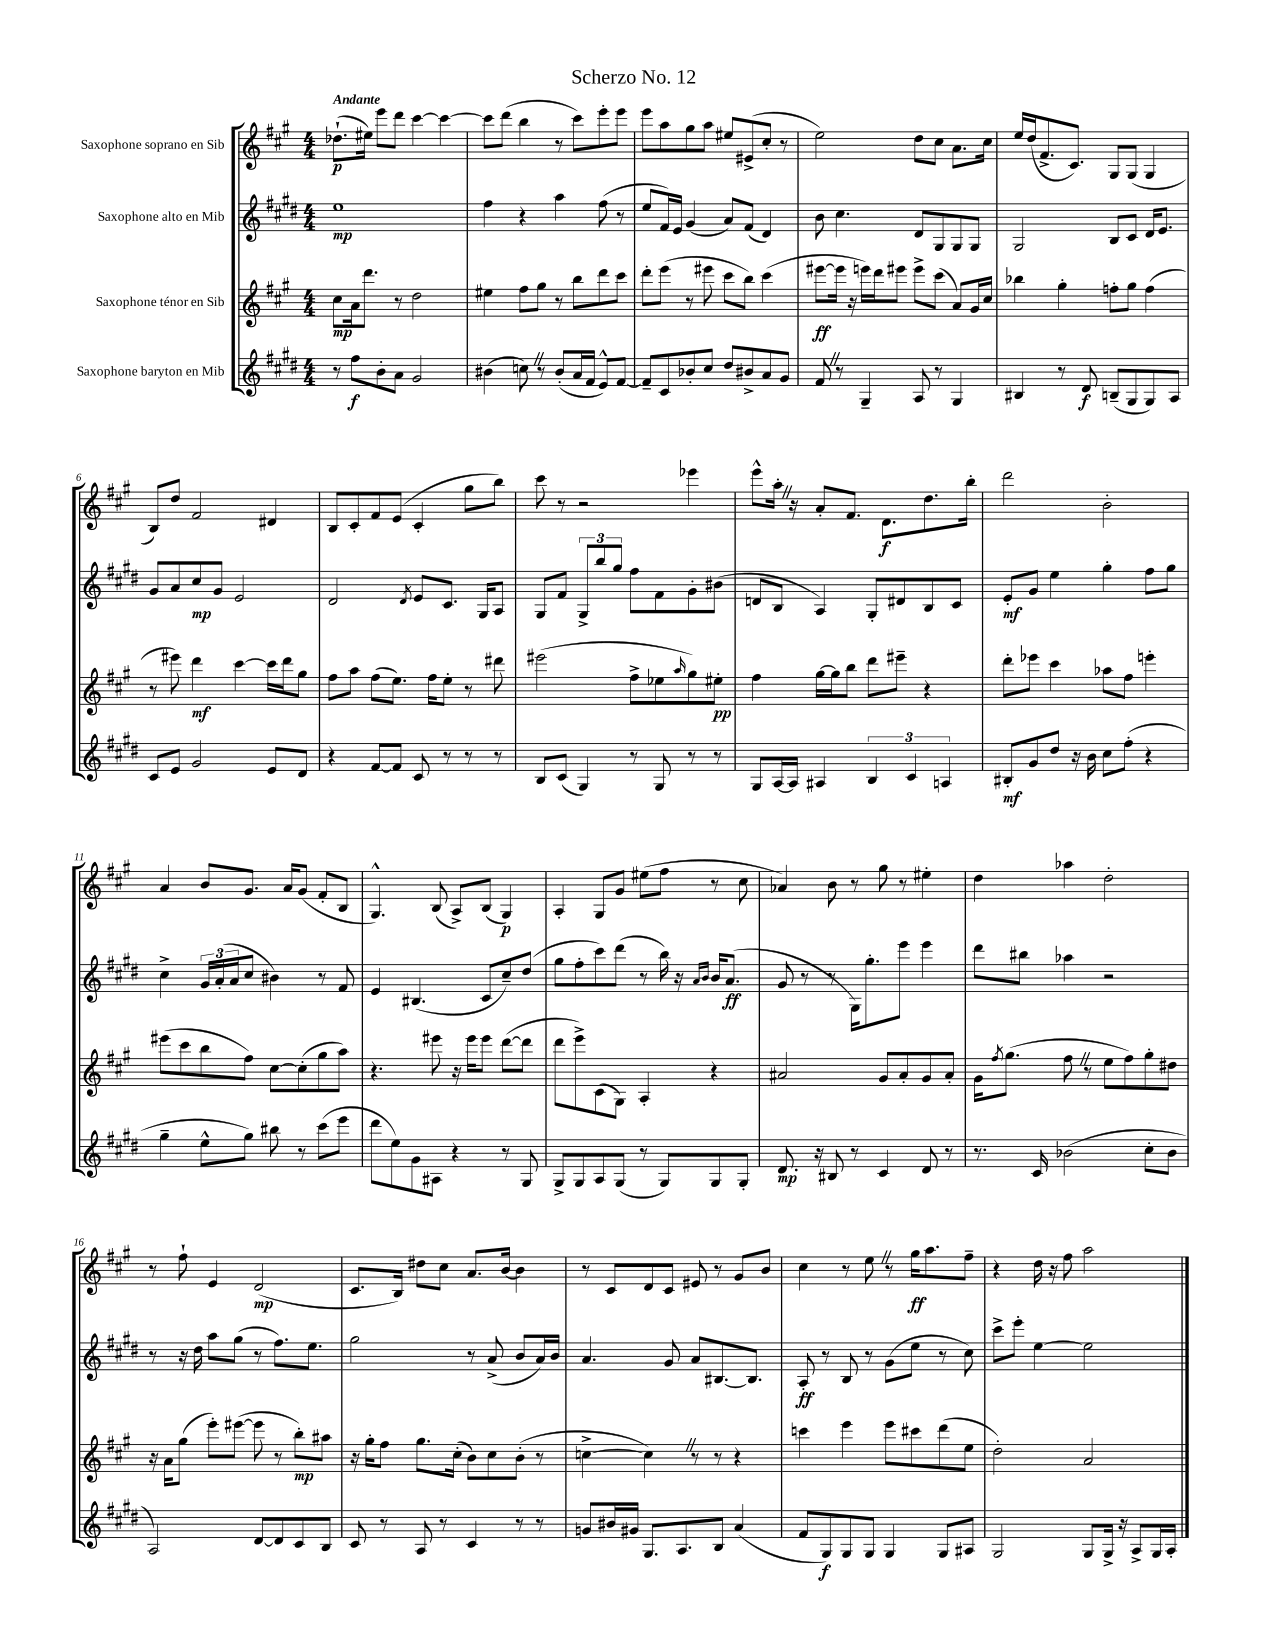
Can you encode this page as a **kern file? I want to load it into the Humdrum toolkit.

**kern	**dynam	**kern	**dynam	**kern	**dynam	**kern	**dynam
*part4	*part4	*part3	*part3	*part2	*part2	*part1	*part1
*staff4	*staff4	*staff3	*staff3	*staff2	*staff2	*staff1	*staff1
*I"Saxophone baryton en Mib	*	*I"Saxophone ténor en Sib	*	*I"Saxophone alto en Mib	*	*I"Saxophone soprano en Sib	*
*clefG2	*	*clefG2	*	*clefG2	*	*clefG2	*
*k[f#c#g#d#]	*	*k[f#c#g#]	*	*k[f#c#g#d#]	*	*k[f#c#g#]	*
*M4/4	*	*M4/4	*	*M4/4	*	*M4/4	*
=1	=1	=1	=1	=1	=1	=1	=1
!	!	!	!	!	!	!LO:TX:a:B:t=Andante	!
8r	.	8cc#\L	mp	1ee	mp	(8.dd-X`\L	p
8ff#\L	f	16a\k	.	.	.	.	.
.	.	8.ddd\J	.	.	.	16ee#X\Jk)	.
8b'\	.	.	.	.	.	8eee\L	.
8a\J	.	8r	.	.	.	8ddd\J	.
2g#/	.	2dd\	.	.	.	[4ccc#\	.
.	.	.	.	.	.	4ccc#\_	.
=2	=2	=2	=2	=2	=2	=2	=2
(4b#X\	.	4ee#X\	.	4ff#\	.	8ccc#\L]	.
.	.	.	.	.	.	(8ddd\J	.
8ccnZ\)	.	8ff#\L	.	4r	.	4bb\	.
8r	.	8gg#\J	.	.	.	.	.
(8b#'/L	.	8r	.	4aa\	.	8r	.
16a/L	.	8bb\L	.	.	.	8ccc#\L)	.
16f#/JJ	.	.	.	.	.	.	.
8e^^/L)	.	8ddd\	.	(8ff#\	.	8eee'\	.
[8f#/J	.	8ccc#\J	.	8r	.	8eee\J	.
=3	=3	=3	=3	=3	=3	=3	=3
8f#~/L]	.	8ddd'\L	.	8ee/L	.	8eee\L	.
8c#/	.	(8eee\J	.	16f#/L)	.	8aa\	.
.	.	.	.	16e/JJ	.	.	.
8b-X'/	.	8r	.	(4g#/	.	8gg#\	.
8cc#/J	.	8eee#X\	.	.	.	8aa\J	.
8dd#/L	.	8ccc#\L	.	8a/L)	.	8ee#X/L	.
8b#X^/	.	8bb\J)	.	(8f#/J	.	(8e#X^/	.
8a/	.	(4ccc#\	.	4d#/)	.	8cc#'/J	.
8g#/J	.	.	.	.	.	8r	.
=4	=4	=4	=4	=4	=4	=4	=4
8f#Z/	.	[8eee#X\L	ff	8b\	.	2ee\)	.
8r	.	16eee#\Jk]	.	4.cc#\	.	.	.
.	.	16r	.	.	.	.	.
4G#~/	.	16eeen\LL)	.	.	.	.	.
.	.	16ddd\J	.	.	.	.	.
.	.	8eee#X\J	.	.	.	.	.
8A/	.	8eee#^\L	.	8d#/L	.	8dd\L	.
8r	.	(8ccc#\J	.	8G#/	.	8cc#\J	.
4G#/	.	8a/L)	.	8G#/	.	8.a\L	.
.	.	16g#/L	.	8G#/J	.	.	.
.	.	16cc#/JJ	.	.	.	16cc#\Jk	.
=5	=5	=5	=5	=5	=5	=5	=5
4B#X/	.	4bb-X\	.	2G#/	.	16ee/LL	.
.	.	.	.	.	.	(16dd/J	.
.	.	.	.	.	.	8.f#^/	.
8r	.	4gg#'\	.	.	.	.	.
.	.	.	.	.	.	8.c#/J)	.
8d#/	f	.	.	.	.	.	.
(8Bn~/L	.	8ffn'\L	.	8B/L	.	8G#/L	.
8G#/	.	8gg#\J	.	8c#/J	.	(8G#/J	.
8G#/)	.	(4ff\	.	16d#/KL	.	4G#/	.
.	.	.	.	8.e/J	.	.	.
8A/J	.	.	.	.	.	.	.
!!LO:LB:g=z
=6	=6	=6	=6	=6	=6	=6	=6
8c#/L	.	8r	.	8g#/L	.	8B/L)	.
8e/J	.	8eee#X\)	.	8a/	.	8dd/J	.
2g#/	.	4ddd\	mf	8cc#/	mp	2f#/	.
.	.	.	.	8g#/J	.	.	.
.	.	[4ccc#\	.	2e/	.	.	.
8e/L	.	16ccc#\LL]	.	.	.	4d#X/	.
.	.	16ddd\J	.	.	.	.	.
8d#/J	.	8gg#\J	.	.	.	.	.
=7	=7	=7	=7	=7	=7	=7	=7
4r	.	8ff#\L	.	2d#/	.	8B/L	.
.	.	8aa\J	.	.	.	8c#'/	.
[8f#/L	.	(8ff#\L	.	.	.	8f#/	.
8f#/J]	.	8.ee\J)	.	.	.	(8e/J	.
.	.	.	.	8qd#/	.	.	.
8c#/	.	.	.	8e/L	.	4c#'/	.
.	.	16ff#\KL	.	.	.	.	.
8r	.	8ee'\J	.	8.c#/J	.	.	.
8r	.	8r	.	.	.	8gg#\L	.
.	.	.	.	16G#/KL	.	.	.
8r	.	8ddd#X\	.	8A/J	.	8bb\J)	.
=8	=8	=8	=8	=8	=8	=8	=8
8B/L	.	(2eee#X\	.	8G#/L	.	8ccc#\	.
(8c#/J	.	.	.	8f#/J	.	8r	.
4G#/)	.	.	.	12G#^/L	.	2r	.
.	.	.	.	12bb/	.	.	.
.	.	.	.	12gg#/J	.	.	.
8r	.	8ff#^\L	.	8ff#\L	.	.	.
8G#/	.	8ee-X\	.	8f#\	.	.	.
.	.	16qqaa/	.	.	.	.	.
8r	.	8gg#\)	.	8g#'\	.	4eee-X\	.
8r	.	8ee#X'\J	pp	(8b#X\J	.	.	.
=9	=9	=9	=9	=9	=9	=9	=9
8G#/L	.	4ff#\	.	8dn/L	.	8eee^^\L	.
[16A/L	.	.	.	8B/J	.	16aa'Z\Jk	.
16A/JJ]	.	.	.	.	.	16r	.
4A#X/	.	[16gg#\LL	.	4A/)	.	8a'/L	.
.	.	16gg#\J]	.	.	.	.	.
.	.	8bb\J	.	.	.	8.f#/J	.
6B/	.	8ddd\L	.	8G#'/L	.	.	.
.	.	.	.	.	.	8.d\L	f
.	.	8eee#X~\J	.	8d#X/	.	.	.
6c#/	.	.	.	.	.	.	.
.	.	4r	.	8B/	.	8.dd\	.
6An/	.	.	.	.	.	.	.
.	.	.	.	8c#/J	.	.	.
.	.	.	.	.	.	16bb'\Jk	.
=10	=10	=10	=10	=10	=10	=10	=10
8B#X'/L	mf	8ddd'\L	.	8e'/L	mf	2ddd\	.
8g#/	.	8eee-X\J	.	8g#/J	.	.	.
8dd#/J	.	4ccc#\	.	4ee\	.	.	.
16r	.	.	.	.	.	.	.
16b\	.	.	.	.	.	.	.
8cc#\L	.	8aa-X\L	.	4gg#'\	.	2b'\	.
(8ff#'\J	.	8ff#\J	.	.	.	.	.
4r	.	4eeen'\	.	8ff#\L	.	.	.
.	.	.	.	8gg#\J	.	.	.
!!LO:LB:g=z
=11	=11	=11	=11	=11	=11	=11	=11
4gg#~\	.	(8eee#X\L	.	4cc#^\	.	4a/	.
.	.	8ccc#\	.	.	.	.	.
8ee^^\L	.	8bb\	.	24g#/LL	.	8b/L	.
.	.	.	.	(24a'/	.	.	.
.	.	.	.	24a/J	.	.	.
8gg#\J)	.	8ff#\J)	.	8cc#/J	.	8.g#/J	.
8bb#X\	.	[8cc#\L	.	4b#X\)	.	.	.
.	.	.	.	.	.	16a/KL	.
8r	.	(8cc#'\]	.	.	.	(8g#/J	.
(8ccc#\L	.	8gg#\	.	8r	.	8f#'/L	.
8eee\J	.	8aa\J)	.	8f#/	.	8B/J	.
=12	=12	=12	=12	=12	=12	=12	=12
8ddd#\L	.	4.r	.	4e/	.	4.G#^^/)	.
8ee\)	.	.	.	.	.	.	.
8g#\	.	.	.	(4.B#X/	.	.	.
8A#X\J	.	8eee#X\	.	.	.	(8B/	.
4r	.	16r	.	.	.	8A^/L)	.
.	.	16eee#\KL	.	.	.	.	.
.	.	8eee#\J	.	8c#/L	.	(8B/J	.
8r	.	([8ddd\L	.	8cc#~/)	.	4G#/)	p
8G#/	.	8ddd\J]	.	(8dd#/J	.	.	.
=13	=13	=13	=13	=13	=13	=13	=13
8G#^/L	.	8ddd\L	.	8gg#\L	.	4A'/	.
8G#/	.	8eee^\)	.	8ff#'\	.	.	.
8A/	.	(8c#\	.	8ccc#\)	.	8G#/L	.
(8G#/J	.	8G#\J)	.	(8ddd#\J	.	8g#/J	.
8r	.	4A'/	.	8r	.	(8ee#X\L	.
8G#/L)	.	.	.	16bb\)	.	8ff#\J	.
.	.	.	.	16r	.	.	.
.	.	.	.	16qqa/LL	.	.	.
.	.	.	.	16qqb/JJ	.	.	.
8G#/	.	4r	.	16b/KL	.	8r	.
.	.	.	.	(8.a/J	ff	.	.
8G#'/J	.	.	.	.	.	8cc#\	.
=14	=14	=14	=14	=14	=14	=14	=14
8.d#/	mp	2a#X/	.	8g#/	.	4a-X/)	.
.	.	.	.	8r	.	.	.
16r	.	.	.	.	.	.	.
8B#X/	.	.	.	8r	.	8b\	.
8r	.	.	.	16G#\KL)	.	8r	.
.	.	.	.	8.gg#'\	.	.	.
4c#/	.	8g#/L	.	.	.	8gg#\	.
.	.	8a#'/	.	8eee\J	.	8r	.
8d#/	.	8g#/	.	4eee\	.	4ee#X'\	.
8r	.	8a#'/J	.	.	.	.	.
=15	=15	=15	=15	=15	=15	=15	=15
8.r	.	16g#\KL	.	8ddd#\L	.	4dd\	.
.	.	8qff#/	.	.	.	.	.
.	.	(8.gg#\J	.	.	.	.	.
.	.	.	.	8bb#X\J	.	.	.
16c#/	.	.	.	.	.	.	.
(2b-X\	.	8ff#Z\	.	4aa-X\	.	4aa-X\	.
.	.	8r	.	.	.	.	.
.	.	8ee\L	.	2r	.	2dd'\	.
.	.	8ff#\)	.	.	.	.	.
8cc#'\L	.	8gg#'\	.	.	.	.	.
8b-\J	.	8dd#X\J	.	.	.	.	.
!!LO:LB:g=z
=16	=16	=16	=16	=16	=16	=16	=16
2A/)	.	16r	.	8r	.	8r	.
.	.	16a\KL	.	.	.	.	.
.	.	(8gg#\J	.	16r	.	8ff#`\	.
.	.	.	.	16dd#\	.	.	.
.	.	8eee'\L)	.	8aa\L	.	4e/	.
.	.	([8eee#X\J	.	(8gg#\J	.	.	.
[8d#/L	.	8eee#\]	.	8r	.	(2d/	mp
8d#/]	.	8r	.	8.ff#\L)	.	.	.
8c#/	.	8bb'\L)	mp	.	.	.	.
.	.	.	.	8.ee\J	.	.	.
8B/J	.	8aa#X\J	.	.	.	.	.
=17	=17	=17	=17	=17	=17	=17	=17
8c#/	.	16r	.	2gg#\	.	8.c#/L	.
.	.	16gg#'\KL	.	.	.	.	.
8r	.	8ff#\J	.	.	.	.	.
.	.	.	.	.	.	16B/Jk)	.
8A/	.	8.gg#\L	.	.	.	8dd#X\L	.
8r	.	.	.	.	.	8cc#\J	.
.	.	(16cc#'\Jk	.	.	.	.	.
4c#/	.	8b\L)	.	8r	.	8.a/L	.
.	.	8cc#\	.	(8a^/	.	.	.
.	.	.	.	.	.	[16b/Jk	.
8r	.	(8b'\J	.	8b/L	.	4b\]	.
8r	.	8r	.	16a/L)	.	.	.
.	.	.	.	16b/JJ	.	.	.
=18	=18	=18	=18	=18	=18	=18	=18
8gn/L	.	[4ccn^\	.	4.a/	.	8r	.
16b#X/L	.	.	.	.	.	8c#/L	.
16g#X/JJ	.	.	.	.	.	.	.
8.G#/L	.	4ccZ\])	.	.	.	8d/	.
.	.	.	.	8g#/	.	8c#/J	.
8.A/	.	.	.	.	.	.	.
.	.	8r	.	8a/L	.	8e#X/	.
8B/J	.	8r	.	[8.B#X/	.	8r	.
(4a/	.	4r	.	.	.	8g#/L	.
.	.	.	.	8.B#/J]	.	.	.
.	.	.	.	.	.	8b/J	.
=19	=19	=19	=19	=19	=19	=19	=19
8f#/L	.	4cccn\	.	8A'/	ff	4cc#\	.
8G#/)	f	.	.	8r	.	.	.
8G#/	.	4eee\	.	8B/	.	8r	.
8G#/J	.	.	.	8r	.	8eeZ\	.
4G#/	.	8eee\L	.	(8g#\L	.	8r	.
.	.	8ccc#X\	.	8ee\J	.	16gg#\KL	ff
.	.	.	.	.	.	8.aa\	.
8G#/L	.	(8ddd\	.	8r	.	.	.
8A#X/J	.	8ee\J	.	8cc#\)	.	8ff#~\J	.
=20	=20	=20	=20	=20	=20	=20	=20
2G#/	.	2dd'\)	.	8ccc#^\L	.	4r	.
.	.	.	.	8eee'\J	.	.	.
.	.	.	.	[4ee\	.	16dd\	.
.	.	.	.	.	.	16r	.
.	.	.	.	.	.	8ff#\	.
8G#/L	.	2a/	.	2ee\]	.	2aa\	.
16G#^/Jk	.	.	.	.	.	.	.
16r	.	.	.	.	.	.	.
8A^/L	.	.	.	.	.	.	.
16G#/L	.	.	.	.	.	.	.
16A'/JJ	.	.	.	.	.	.	.
==	==	==	==	==	==	==	==
*-	*-	*-	*-	*-	*-	*-	*-
